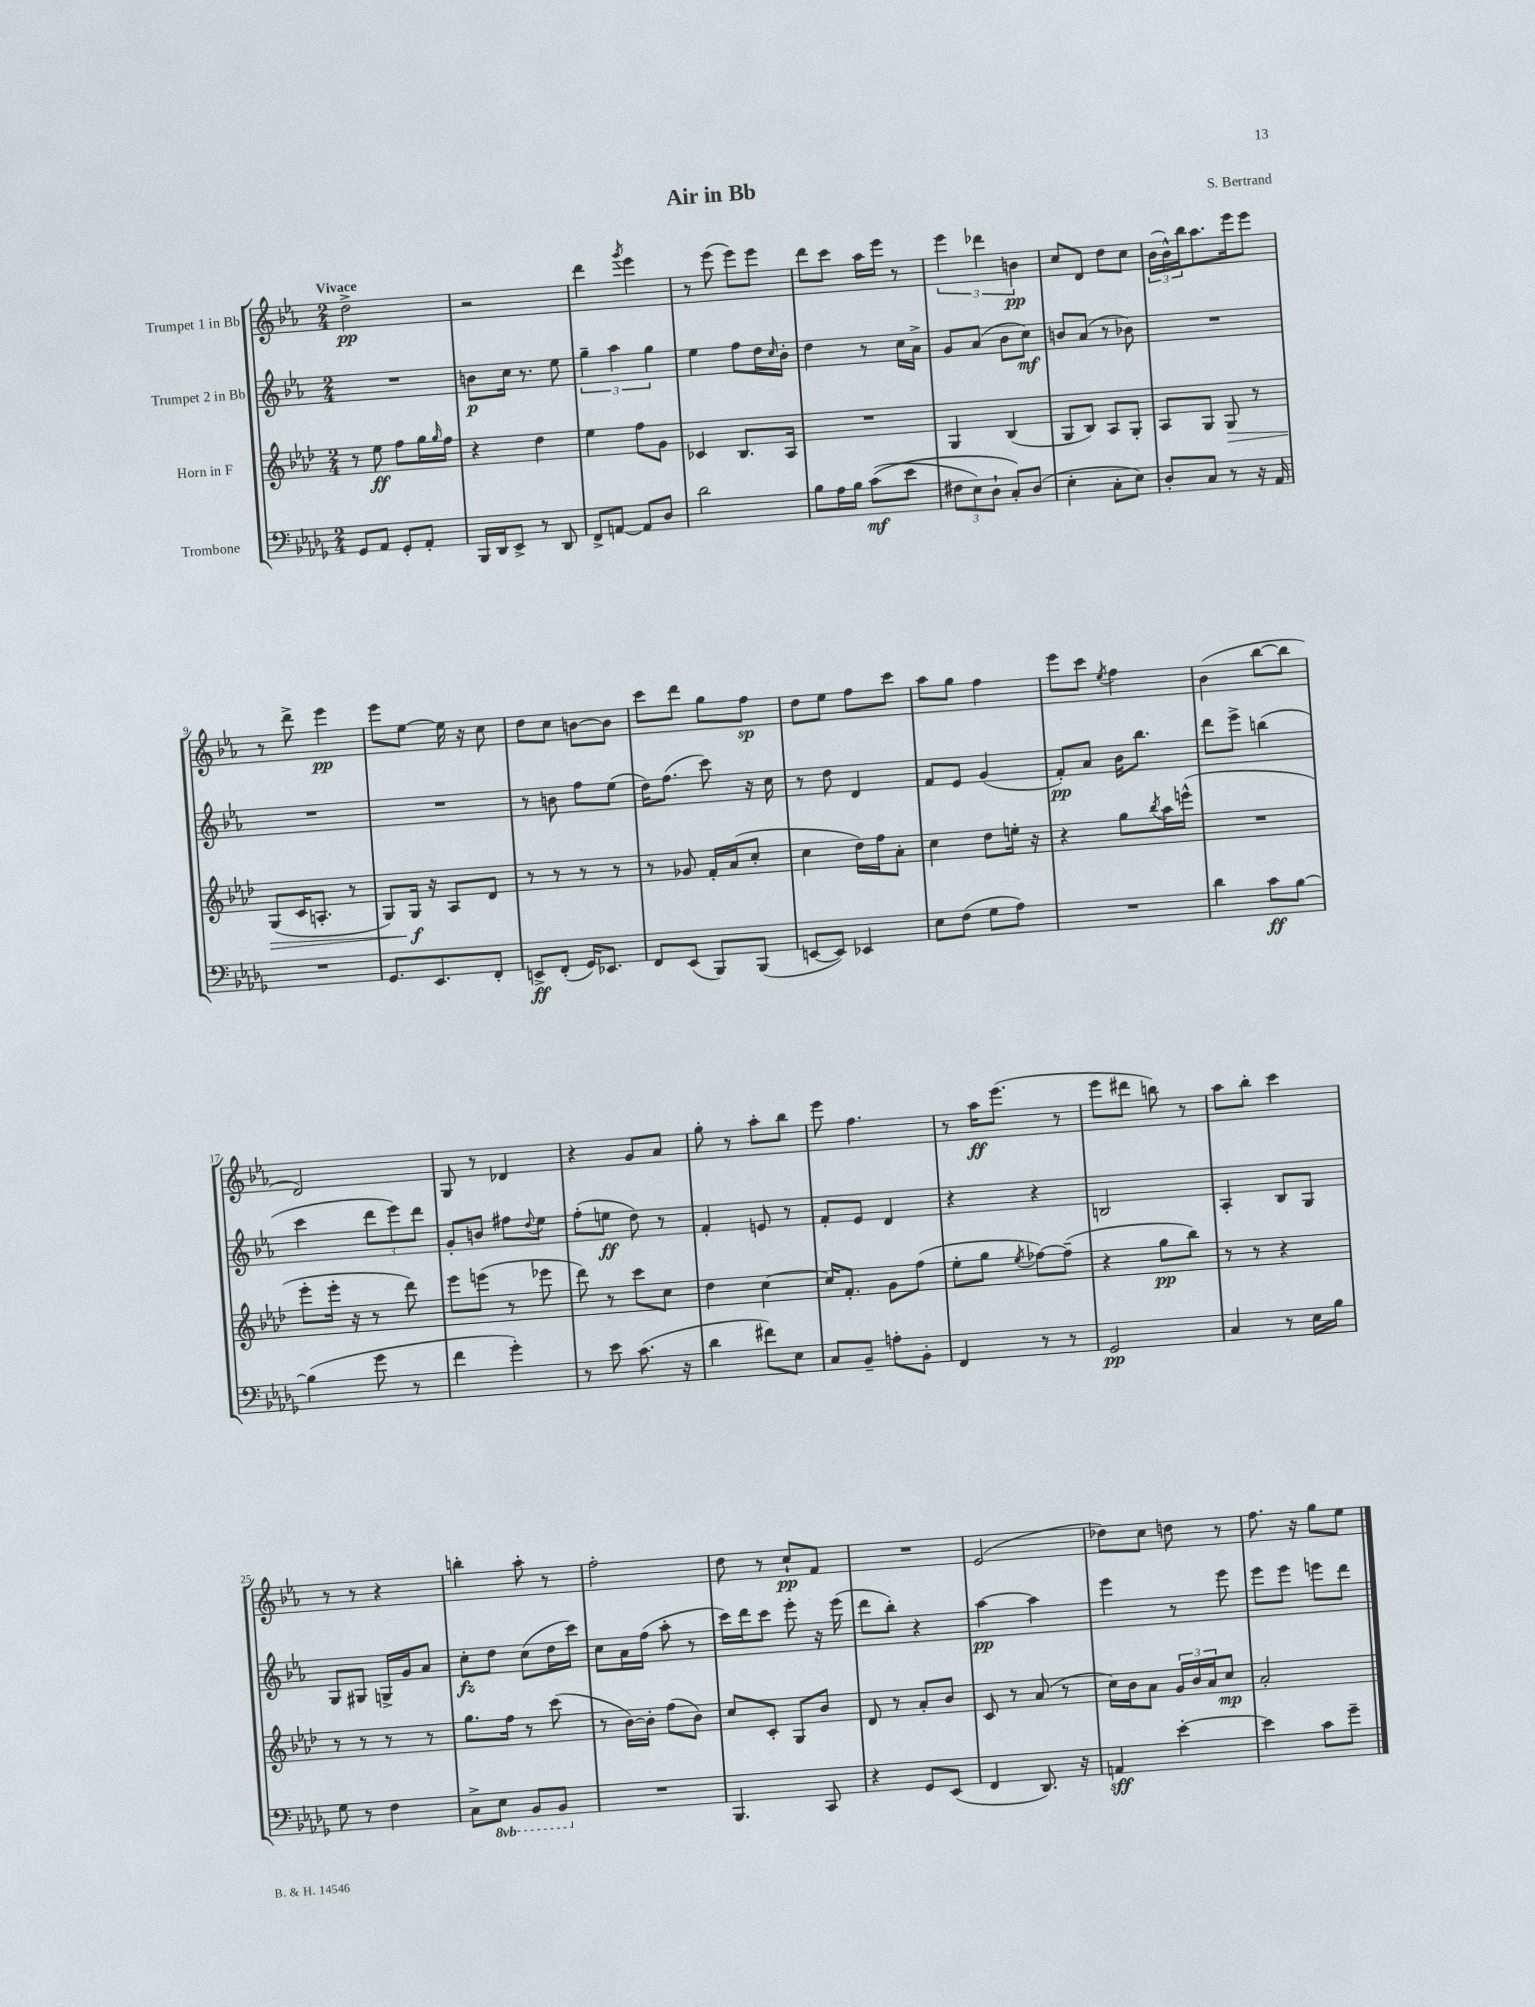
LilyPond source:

\header { title = "Air in Bb" composer = "S. Bertrand" }
<<
\new StaffGroup <<
\new Staff = "s0" \with { instrumentName = "Trumpet 1 in Bb" } {
    \clef treble \key ees \major \numericTimeSignature \time 2/4 \tempo "Vivace"
    d''2->\pp |
    r2 |
    d'''4 \acciaccatura { g'''8 } ees'''4 |
    r8 ees'''8( ees'''8) ees'''8 |
    d'''8 c'''8 aes''16 ees'''16 r8 |
    \tuplet 3/2 { ees'''4 des'''4 b'4\pp } |
    c''8 d'8 d''8 c''8 |
    \tuplet 3/2 { bes'16( bes'16-^) bes''16 } aes''8. ees'''16 ees'''8 |
    r8 d'''8-> ees'''4\pp |
    ees'''8 ees''8~ ees''16 r16 c''8 |
    d''8 c''8 b'8~ b'8 |
    c'''8 d'''8 g''8 f''8\sp |
    d''8 ees''8 f''8 c'''8 |
    aes''8 g''8 f''4 |
    ees'''8 c'''8 \acciaccatura { ees''8 } f''4 |
    bes'4( bes''8~ bes''8 |
    d'2) |
    g8 r8 des'4 |
    r4 g'8 aes'8 |
    g''8-. r8 aes''8-. bes''8 |
    ees'''8 f''4. |
    r8 aes''16\ff ees'''8.( r8 |
    ees'''8 dis'''8 b''8) r8 |
    aes''8 bes''8-. c'''4 |
    r8 r8 r4 |
    b''4-. aes''8-. r8 |
    f''2-. |
    d''8 r8 c''8-!\pp f'8 |
    R2 |
    ees'2( |
    des''8) c''8 d''8 r8 |
    f''8. r16 g''8 ees''8 \bar "|." |
}
\new Staff = "s1" \with { instrumentName = "Trumpet 2 in Bb" } {
    \clef treble \key ees \major \numericTimeSignature \time 2/4
    R2 |
    b'8\p c''16 r8. ees''8 |
    \tuplet 3/2 { g''4-- aes''4 g''4 } |
    ees''4 f''8 d''16 \grace { c''16 } bes'16-. |
    d''4 r8 c''16 aes'16-> |
    g'8 aes'8( bes'8 c''8\mf) |
    b'8 aes'8( r8 bes'8) |
    R2 |
    R2 |
    R2 |
    r8 b'8 f''8 ees''8( |
    d''16) f''8.( c'''8) r16 c''16 |
    r8 d''8 d'4 |
    f'8 ees'8 g'4( |
    f'8-.\pp) aes'8 bes'16 bes''8. |
    d'''8 ees'''8-> b''4( |
    c'''4 \tuplet 3/2 { d'''8 ees'''8) d'''8 } |
    g'8-. b'8 fis''8 \appoggiatura { d''8 } ees''8 |
    f''8-.( e''8\ff d''8) r8 |
    f'4-. e'8 r8 |
    f'8-. ees'8 d'4 |
    r4 r4 |
    b2 |
    aes4-. bes8 g8 |
    g8 gis8 g16-> g'16 aes'8 |
    c''8-.\fz d''8 c''8( d''16 c'''16) |
    c''8 aes'16 f''16( aes''8-. r8 |
    c'''16) d'''16 c'''8 ees'''8-. r16 ees'''16( |
    d'''8 bes''8-.) r4 |
    aes''4~\pp aes''4 |
    ees'''4 r8 ees'''8 |
    ees'''8 ees'''8 e'''8 d'''8 \bar "|." |
}
\new Staff = "s2" \with { instrumentName = "Horn in F" } {
    \clef treble \key aes \major \numericTimeSignature \time 2/4
    r8 ees''8\ff f''8 g''16 \grace { g''16 } f''16 |
    r4 des''4 |
    ees''4 f''8 g'8 |
    ces'4 bes8. aes16 |
    R2 |
    g4 bes4( |
    g8 bes8) aes8 g8-. |
    aes8 g8 g8\> r8 |
    g8( c'16 a8.-. r8 |
    g8) g16\f\! r16 aes8 des'8 |
    r8 r8 r8 r8 |
    r8 ges'8 f'16-. aes'16( c''8-. |
    c''4 des''16) f''16 aes'8-. |
    c''4 des''8 e''16-. r16 |
    r4 g''8 \acciaccatura { bes''8 } aes''16 e'''16-^( |
    R2 |
    ees'''8-. ees'''16-. r16 r8 des'''8) |
    ees'''8 e'''8( r8 ees'''8 |
    des'''8) r8 c'''8 c''8 |
    des''4 c''4~ |
    c''16 f'8.-. g'8 f''8( |
    ees''8-. g''8 \acciaccatura { ees''8 } fes''8~) fes''8--( |
    r4 g''8\pp bes''8) |
    r8 r8 r4 |
    r8 r8 r8 r8 |
    g''8. f''16 r8 c'''8( |
    r8 bes'16~) bes'16-. f''8( bes'8) |
    c''8 c'8-. g8 bes'8 |
    des'8 r8 aes'8-. bes'8 |
    c'8 r8 aes'8( r8 |
    c''16) bes'16 aes'8 \tuplet 3/2 { g'16 bes'16 aes'16 } c''8\mp |
    aes'2-. \bar "|." |
}
\new Staff = "s3" \with { instrumentName = "Trombone" } {
    \clef bass \key des \major \numericTimeSignature \time 2/4 \set Staff.ottavationMarkups = #ottavation-simple-ordinals
    ges,8 aes,8 ges,8-. aes,8-. |
    bes,,16 des,16 ees,8-> r8 des,8 |
    f,8-> a,8~ a,8 des8 |
    des'2 |
    bes8 aes16 bes16 c'8\mf(\( ees'8 |
    \tuplet 3/2 { fis8 ees8) des8-! } c8-.\) des8( |
    ees4-. c8-. ees8) |
    des8-. c8 r8 r16 aes,16 |
    R2 |
    ges,8. ees,8. f,8-. |
    e,8->\ff f,8-.( ges,16) ees,8. |
    f,8 ees,8( bes,,8) bes,,8( |
    e,8~ e,8) ees,4 |
    ees8 f8( ges8 aes8) |
    R2 |
    des'4 c'8\ff bes8~ |
    bes4( ges'8 r8 |
    f'4 ges'4-.) |
    r8 ees'8 c'8.( r16 |
    des'4 fis'8) ees8 |
    c8 bes,8-- a8-. bes,8-. |
    f,4 r8 r8 |
    ges,2\pp |
    c4 r8 ees16 bes16 |
    ges8 r8 f4 |
    c8-> \ottava #-1 ees,8 bes,,8 bes,,8 \ottava #0 |
    R2 |
    bes,,4. c,8 |
    r4 ges,8 ees,8( |
    f,4 des,8.) r16 |
    a,4\sff ees'4~-. |
    ees'4 c'8 ges'8-- \bar "|." |
}
>>
>>
